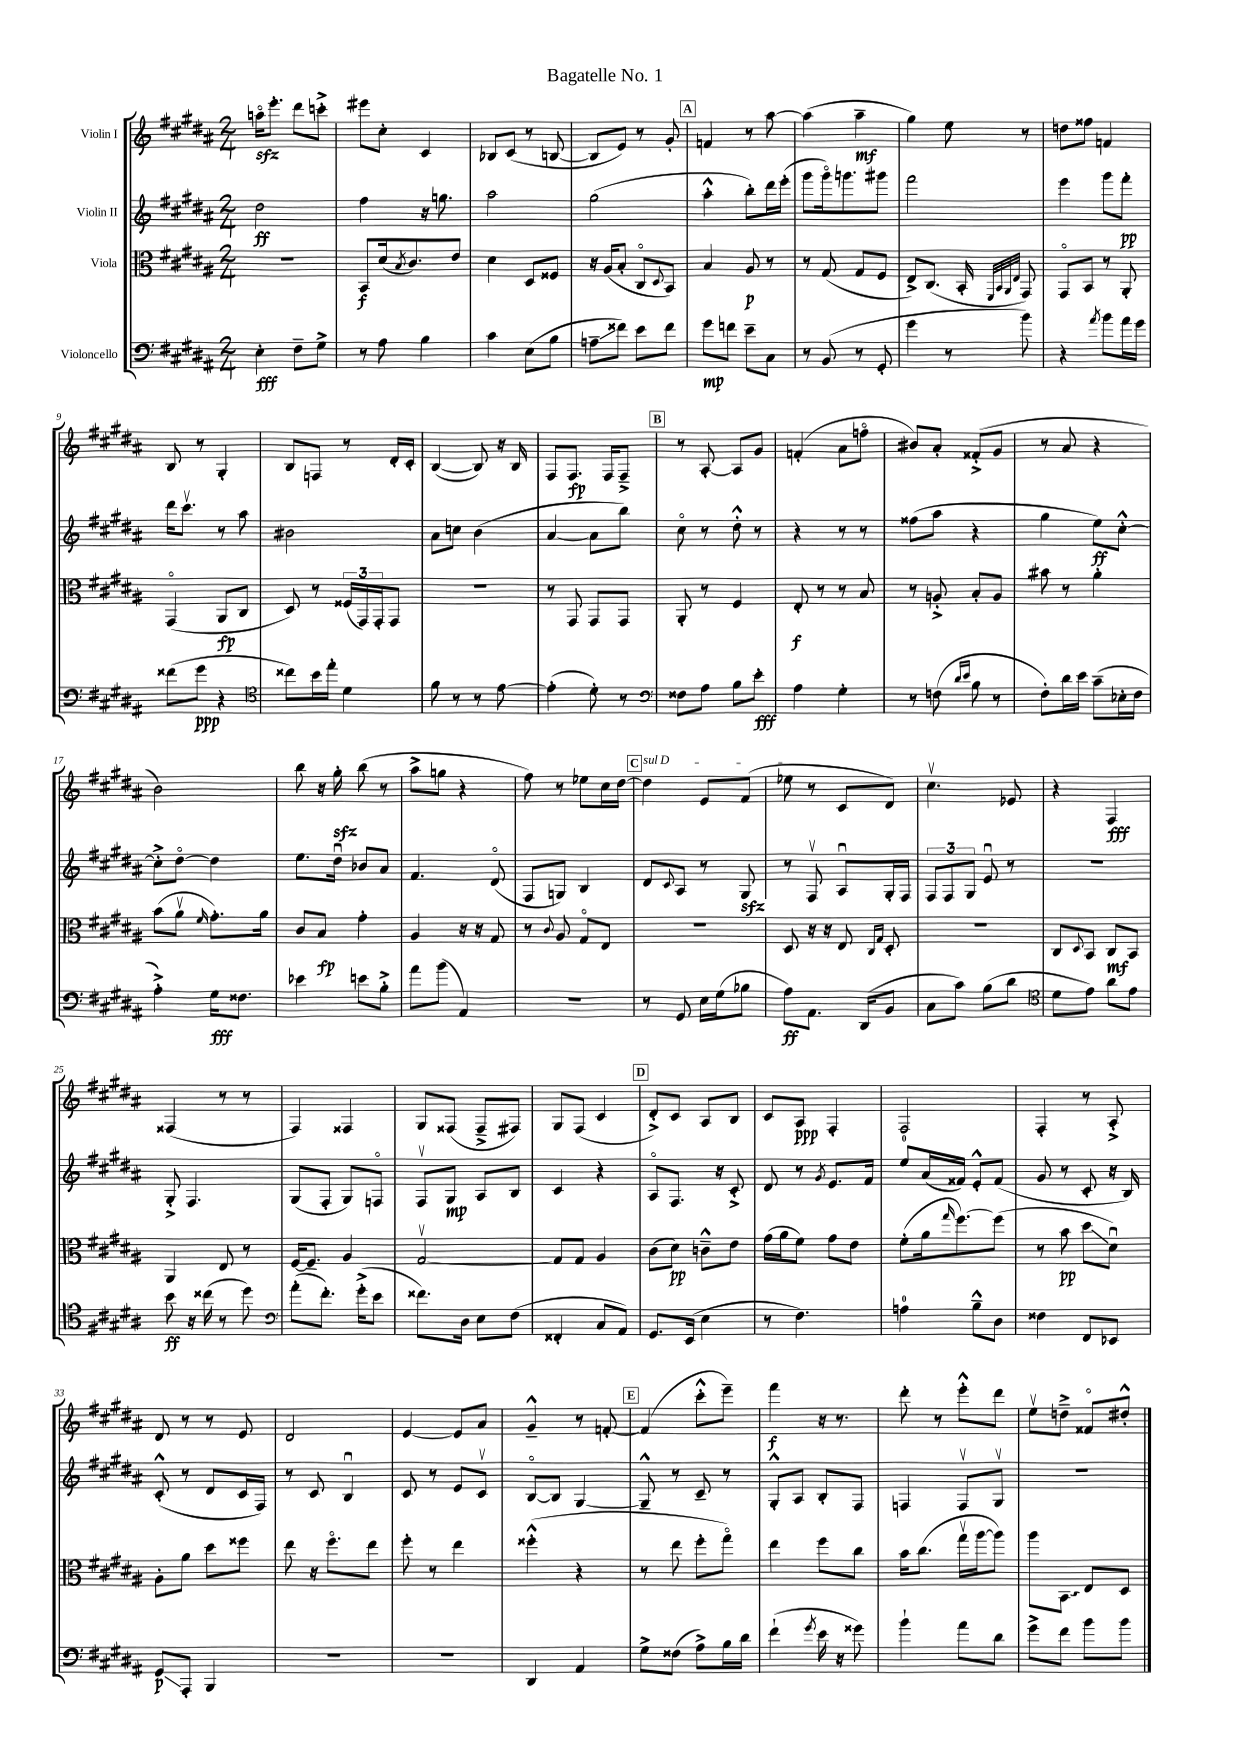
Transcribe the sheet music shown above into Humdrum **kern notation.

**kern	**kern	**kern	**kern
*staff4	*staff3	*staff2	*staff1
*clefF4	*clefC3	*clefG2	*clefG2
*k[f#c#g#d#a#]	*k[f#c#g#d#a#]	*k[f#c#g#d#a#]	*k[f#c#g#d#a#]
*M2/4	*M2/4	*M2/4	*M2/4
4E'\	2r	2dd#\	16aao\LK
.	.	.	8.eee'\J
8F#~\L	.	.	8ddd#\L
8G#^\J	.	.	8ccc'^\J
=	=	=	=
8r	8BB/L	4ff#\	8eee#\L
8A#\	(16d#/k	.	8cc#'\J
.	8qB/	.	.
.	8.c#/)	.	.
4B\	.	16r	4c#/
.	.	8.gg\	.
.	8e/J	.	.
=	=	=	=
4c#\	4d#\	2aa#\	8B-/L
.	.	.	(8c#/J
(8E\L	8D#/L	.	8r
8B\J	8F##/J	.	[8B/
=	=	=	=
8A~\L	16r	(2gg#\	8B/]L
.	(16A#/LK	.	.
8f##\J)	8B'/J	.	8e/J)
8e\L	8C#o/L	.	8r
.	8qqD#/	.	.
8f##\J	8BB/J)	.	8g#'/
=	=	=	=
8g#\L	4B/	4aa#'^^\	4f/
8f\J	.	.	.
8e~\L	8A#/	8bb'\L)	8r
8C#\J	8r	16ddd#\L	[8aa#\
.	.	(16eee'\JJ	.
=	=	=	=
8r	8r	8ggg#\L	(4aa#\]
(8BB/	(8G#/	16ggg#o\k)	.
.	.	8.ggg\	.
8r	8G#/L	.	4aa#~\
8GG#'/	8F#/J	8ggg#\J	.
=	=	=	=
4g#\	8E^/L)	2fff#\	4gg#\)
.	(8.C#/J	.	.
8r	.	.	8ee\
.	16BB'/	.	.
.	32qqFF#/LLL	.	.
.	32qqBB/	.	.
.	32qqAA#/	.	.
.	32qqE/JJJ	.	.
8b\)	8GG#/)	.	8r
=	=	=	=
4r	8GG#o/L	4eee\	8dd\L
.	8BB/J	.	8ff##\J
8qa#/	.	.	.
8b\L	8r	8ggg#\L	4f/
16a#\L	8AA#'/	8fff#'\J	.
16g#\JJ	.	.	.
=	=	=	=
(8f##\L	(4GG#o/	16ddd#\LK	8B/
.	.	8.ccc#v\J	.
8g#\J	.	.	8r
4r	8AA#/L	8r	4G#'/
.	8C#/J	8aa#\	.
=	=	=	=
*clefC4	*	*	*
8cc##\L)	8D#/)	2b#\	8B/L
16b\L	8r	.	8F/J
16ee'\JJ	.	.	.
4d#\	(24F##/LL	.	8r
.	24GG#/)	.	.
.	24GG#'/J	.	.
.	8GG#/J	.	16d#'/LL
.	.	.	16c#'/JJ
=	=	=	=
8f#\	2r	8a#\L	([4B/
8r	.	8cc\J	.
8r	.	(4b\	8B/])
[8e\	.	.	16r
.	.	.	16B/
=	=	=	=
(4e'\]	8r	[4a#/	8F#/L
.	8GG#/	.	8.F#/J
8d#'\)	8GG#/L	8a#\]L	.
.	.	.	16F#/LK
8r	8GG#/J	8bb\J)	8F#~^/J
=	=	=	=
*clefF4	*	*	*
8F##\L	8AA#'/	8cc#o\	8r
8A#\J	8r	8r	[8A#'/
8B\L	4F#/	8dd#'^^\	8A#/]L
8e'\J	.	8r	8g#/J
=	=	=	=
4A#\	8E'/	4r	(4f'/
.	8r	.	.
4G#'\	8r	8r	8a#\L
.	8B/	8r	8ffo\J
=	=	=	=
8r	8r	(8ff##\L	8b#/L)
(8F\	8A'^/	8aa#\J	8a#'/J
16qqd#/LL	.	.	.
16qqe/JJ	.	.	.
8B\	8B'/L	4r	(8f##'^/L
8r	8A/J	.	8g#/J
=	=	=	=
8F#'\L)	8b#\	4gg#\	8r
16d#\L	8r	.	8a#/
16e\JJ	.	.	.
(8c#~\L	4a#'\	8ee\L)	4r
16E-'\L	.	[8cc#'^^\J	.
16F#\JJ	.	.	.
=	=	=	=
4A#'^\)	(8b\L	8cc#'^\]L	2b\)
.	8a#v\J	[8dd#o\J	.
.	16qqf#/	.	.
16G#\LK	8.g#'\L)	4dd#\]	.
8.F##\J	.	.	.
.	16a#\Jk	.	.
=	=	=	=
4e-\	8c#/L	8.ee\L	8bb\
.	8B/J	.	16r
.	.	16dd#u\Jk	16gg#'\
8e\L	4g#'\	8b-/L	(8bb\
8B'^\J	.	8a#/J	8r
=	=	=	=
8a#\L	4A#/	4.f#/	8aa#^\L
(8b\J	.	.	8gg\J
4AA#/)	16r	.	4r
.	16r	.	.
.	8G#/	(8d#o/	.
=	=	=	=
2r	8r	8F#/L	8ff#\)
.	8qqc#/	.	.
.	8A#/	8G/J)	8r
.	8G#o/L	4B/	8ee-\L
.	8E/J	.	16cc#\L
.	.	.	[16dd#\JJ
=	=	=	=
8r	2r	8d#/L	4dd#\]
.	.	8qqc#/	.
8GG#/	.	8A#/J	.
16E\LL	.	8r	8e/L
(16G#\J	.	.	.
8B-\J	.	8G#/	(8f#/J
=	=	=	=
8A#\L)	8D#/	8r	8ee-\
8.AA#\J	16r	8F#v/	8r
.	16r	.	.
.	8E/	8A#u/L	8c#/L
(16DD#/LK	.	.	.
.	16qqC#/LL	.	.
.	16qqG#/JJ	.	.
8BB/J	8D#'/	16G#'/L	8d#/J)
.	.	16F#/JJ	.
=	=	=	=
8C#\L	2r	12F#/L	4.cc#v\
.	.	12F#/	.
8c#\J)	.	.	.
.	.	12G#/J	.
(8B\L	.	8eu/	.
8d#\J	.	8r	8e-/
=	=	=	=
*clefC4	*	*	*
8d#\L	8C#/L	2r	4r
.	8qqD#/	.	.
8e\J)	8BB/J	.	.
8a#\L	8C#/L	.	4F#/
8e\J	8BB/J	.	.
=	=	=	=
8b\	4AA#/	8G#'^/	(4F##/
16r	.	4.F#/	.
(16cc##\	.	.	.
8r	8E/	.	8r
8dd#\)	8r	.	8r
=	=	=	=
*clefF4	*	*	*
(8a#'\L	[16F#/LK	(8G#/L	4F#/)
.	8.F#~/]J	.	.
8.f#'\J)	.	8F#'/J	.
.	4A#/	8G#/L)	4F##/
(16g#'^\LK	.	.	.
8e\J	.	8Fo/J	.
=	=	=	=
8.f##\L)	[2G#v/	8F#v/L	8G#/L
.	.	8G#/J	(8F##/J
16D#\Jk	.	.	.
8E\L	.	8A#/L	8F##~^/L
(8F#\J	.	8B/J	8F#/J)
=	=	=	=
4FF##'/	8G#/]L	4c#/	8G#/L
.	8G#/J	.	(8F#/J
8C#/L	4A#/	4r	4c#/
8AA#/J)	.	.	.
=	=	=	=
8.GG#/L	(8c#\L	8A#o/L	8d#'^/L)
.	8d#\J)	8.F#/J	8c#/J
(16EE/Jk	.	.	.
4E\	8c~^^\L	.	8A#/L
.	.	16r	.
.	8e\J	8c#'^/	8B/J
=	=	=	=
8r	(16g#\LL	8d#/	8c#/L
.	16a#\J	.	.
4.F#\)	8f#\J)	8r	8A#/J
.	.	8qg#/	.
.	8g#\L	8.e/L	4F#'/
.	8e\J	.	.
.	.	16f#/Jk	.
=	=	=	=
4A\	(8f#'\L	8ee/L	2F#/
.	16a#\k	(16a#/L	.
.	16qqgg#/	.	.
.	[8.ff#\)	16f##/JJ)	.
8B~^^\L	.	8e'^^/L	.
8D#\J	(8ff#\]J	(8f##/J	.
=	=	=	=
4F##\	8r	8g#/	4F#'/
.	8b\	8r	.
8FF#/L	8dd#\L	8c#'/	8r
8EE-/J	8d#u\J)	16r	8A#'^/
.	.	16B/)	.
=	=	=	=
8GG#/L	8A#'\L	(8c#'^^/	8d#/
8AAA#'/J	8a#\J	8r	8r
4BBB/	8dd#\L	8d#/L	8r
.	8ff##\J	16c#/L	8e/
.	.	16F#/JJ)	.
=	=	=	=
2r	8ee\	8r	2d#/
.	16r	8c#/	.
.	8.ff#o\L	.	.
.	.	4Bu/	.
.	8ee\J	.	.
=	=	=	=
2r	8ff#'\	8c#/	[4e/
.	8r	8r	.
.	4ee\	8e/L	8e/]L
.	.	8c#v/J	8a#/J
=	=	=	=
4DD#/	(4ff##'^^\	[8Bo/L	4g#~^^/
.	.	8B/]J	.
4AA#/	4r	[4G#/	8r
.	.	.	[8f'/
=	=	=	=
8G#^\L	8r	8G#~^^/]	(4f/]
(8F##\J	8ee\	8r	.
8A#^\L)	8ff#'\L	8c#~/	8ccc#'^^\L
16B\L	8gg#o\J)	8r	8eee~\J)
16d#\JJ	.	.	.
=	=	=	=
(4f#`\	4ee\	8G#'^^/L	4fff#\
.	.	8A#/J	.
8qg#/	.	.	.
16e\	8ff#\L	8B'/L	16r
16r	.	.	8.r
8g##\)	8cc#\J	8F#/J	.
=	=	=	=
4b`\	16b\LK	4F/	8ddd#'\
.	(8.cc#\J	.	.
.	.	.	8r
8a#\L	16gg#v\LL	8Fv/L	8eee'^^\L
.	[16aa#\J	.	.
8d#\J	8aa#\]J)	8G#v/J	8ddd#\J
=	=	=	=
8g#^\L	8aa#\L	2r	8eev\L
8f#\J	8BB\J	.	8dd~^\J
8b\L	8E/L	.	8f##o/L
8b\J	8D#/J	.	8dd#'^^/J
==	==	==	==
*-	*-	*-	*-
